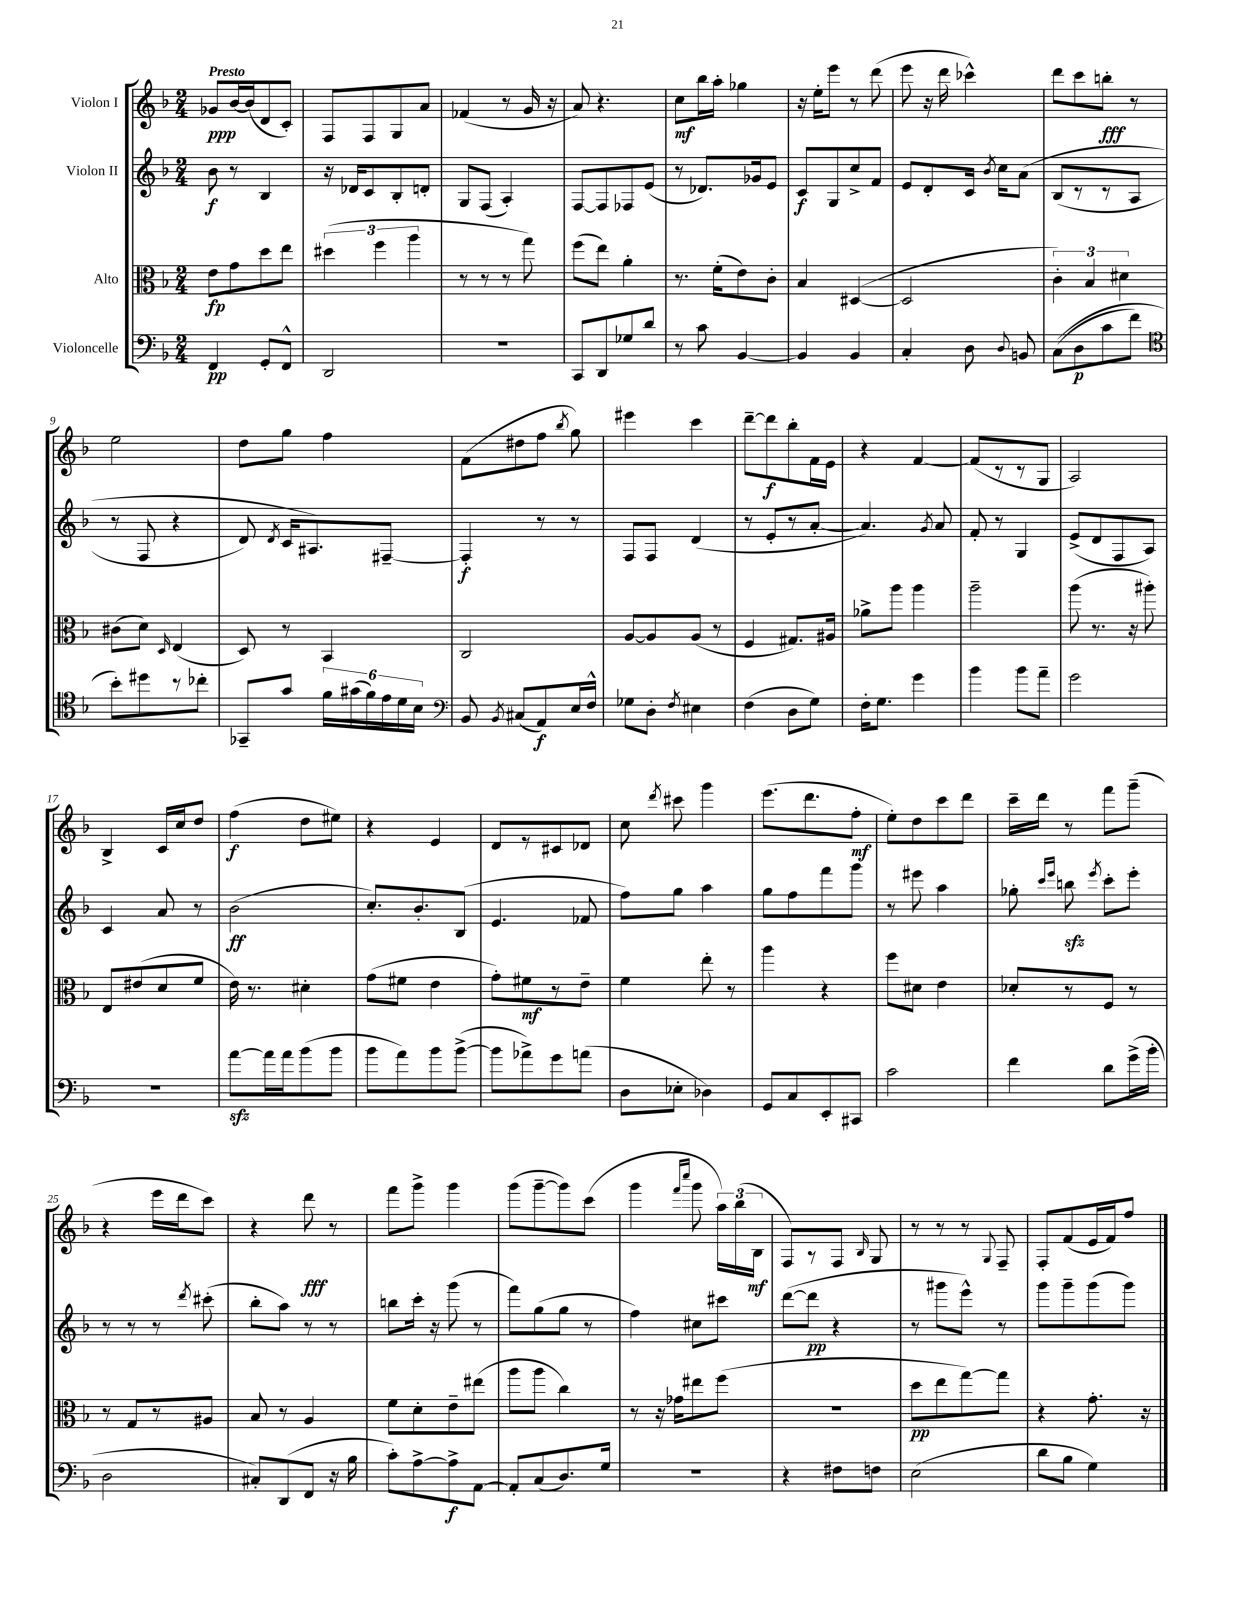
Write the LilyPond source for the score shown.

<<
\new StaffGroup <<
\new Staff = "s0" \with { instrumentName = "Violon I" } {
    \clef treble \key f \major \numericTimeSignature \time 2/4 \tempo "Presto"
    \autoBeamOff ges'8[\ppp bes'16~ bes'16( d'8 c'8]-.) |
    f8[ f8 g8 a'8] |
    fes'4( r8 g'16 r16 |
    a'8) r4. |
    c''8[\mf bes''16 a''16]-. ges''4 |
    r16 e''16[-. e'''8] r8 d'''8( |
    e'''8 r16 d'''16 ces'''4-^) |
    d'''8[ c'''8 b''8]-.\fff r8 |
    e''2 |
    d''8[ g''8] f''4 |
    f'8[( dis''8 f''8] \acciaccatura { bes''8 } g''8) |
    eis'''4 c'''4 |
    d'''8[~-- d'''8\f bes''8-. f'16 e'16] |
    r4 f'4~ |
    f'8[( r8 r8 g8] |
    a2) |
    bes4-> c'16[ c''16 d''8] |
    f''4\f( d''8[ eis''8]) |
    r4 e'4 |
    d'8[ r8 cis'8 des'8] |
    c''8 \acciaccatura { d'''8 } cis'''8 g'''4 |
    e'''8.[( d'''8. f''8]-.\mf |
    e''8[-.) d''8 c'''8 d'''8] |
    c'''16[-- d'''16] r8 f'''8[ g'''8]--( |
    r4 e'''16[ d'''16 c'''8]) |
    r4 d'''8\fff r8 |
    f'''8[ g'''8]-> g'''4 |
    g'''8[( g'''8~-- g'''8) c'''8]( |
    g'''4 \grace { f'''16[ c''''16] } g'''8 \tuplet 3/2 { a''16[) bes''16( bes16]\mf } |
    f8[) r8 f8] \grace { bes16 } g8 |
    r8 r8 r8 \appoggiatura { g8 } f8-- |
    f8[-. f'8( e'16 f'16) f''8] \bar "|." |
}
\new Staff = "s1" \with { instrumentName = "Violon II" } {
    \clef treble \key f \major \numericTimeSignature \time 2/4
    \autoBeamOff bes'8\f r8 bes4 |
    r16 des'16[ c'8 bes8-. d'8]-. |
    g8[ f8]( a4-.) |
    f8[~ f8 fes8 e'8]( |
    r8 des'8.[) ges'16 e'8] |
    c'8[\f g8 c''8-> f'8] |
    e'8[ d'8-. c'16] \acciaccatura { bes'8 } c''16[ a'8]\( |
    bes8[( r8 r8 a8] |
    r8 f8 r4 |
    d'8) \acciaccatura { d'8 } c'16[ ais8.\) fis8]~-- |
    fis4-.\f r8 r8 |
    f8[ f8] d'4( |
    r8 e'8[-. r8 a'8]~-. |
    a'4.) \acciaccatura { g'8 } a'8 |
    f'8-. r8 g4 |
    e'8[->( d'8 f8 a8]) |
    c'4 a'8 r8 |
    bes'2\ff( |
    c''8.[-.) bes'8.-. bes8]( |
    e'4. fes'8 |
    f''8[) g''8] a''4 |
    g''8[ f''8 f'''8 g'''8] |
    r8 eis'''8 a''4 |
    ges''8-. \grace { c'''16[ e'''16] } b''8\sfz \acciaccatura { e'''8 } c'''8[-. e'''8]-. |
    r8 r8 r8 \acciaccatura { d'''8 } cis'''8-.( |
    bes''8[-. a''8]) r8 r8 |
    b''8[ c'''16]-. r16 g'''8( r8 |
    f'''8[) g''8( g''8] r8 |
    f''4) cis''8[ cis'''8] |
    d'''8[~( d'''8]\pp r4 |
    r8 gis'''8[ e'''8]-^) r8 |
    g'''8[ g'''8-- g'''8( g'''8]) \bar "|." |
}
\new Staff = "s2" \with { instrumentName = "Alto" } {
    \clef alto \key f \major \numericTimeSignature \time 2/4
    \autoBeamOff e'8[\fp g'8 d''8 e''8] |
    \tuplet 3/2 { dis''4( f''4 a''4 } |
    r8 r8 r8 g''8) |
    f''8[( e''8]) a'4-. |
    r8. f'16[-.( e'8) c'8]-. |
    bes4 dis4~( |
    dis2 |
    \tuplet 3/2 { c'4-.) bes4 dis'4 } |
    cis'8[( d'8]) \grace { d16 } e4( |
    d8) r8 bes,4 |
    c2 |
    a8[~ a8 a8]( r8 |
    f4 gis8.[) ais16] |
    aes'8[-> a''8] a''4 |
    a''2-- |
    a''8( r8. r16 ais''8-.) |
    e8[ eis'8( d'8 f'8] |
    e'16) r8. dis'4-. |
    g'8[( fis'8] e'4 |
    g'8[-.) fis'8\mf r8 e'8]-- |
    f'4 e''8-. r8 |
    a''4 r4 |
    f''8[ dis'8] e'4 |
    des'8[-. r8 f8] r8 |
    r8 g8[ r8 ais8] |
    bes8 r8 a4 |
    f'8[ d'8-. e'8-- eis''8]( |
    a''8[ a''8] c''4) |
    r8 r16 ges'16[ eis''8 f''8]( |
    r2 |
    d''8[\pp e''8 g''8~) g''8] |
    r4 g'8.-. r16 \bar "|." |
}
\new Staff = "s3" \with { instrumentName = "Violoncelle" } {
    \clef bass \key f \major \numericTimeSignature \time 2/4
    \autoBeamOff f,4\pp g,8[-. f,8]-^ |
    d,2 |
    r2 |
    c,8[ d,8 ges8 d'8] |
    r8 c'8 bes,4~ |
    bes,4 bes,4 |
    c4-. d8 \appoggiatura { d8 } b,8 |
    c8[(\( d8\p c'8 f'8]) |
    \clef tenor bes'8[-.\) dis''8 r8 ces''8]-. |
    ges,8[-- g'8] \tuplet 6/4 { f'16[ gis'16( f'16) e'16 d'16 bes16] } |
    \clef bass bes,8 \acciaccatura { bes,8 } cis8[( a,8\f) e16 f16]-^ |
    ges8[ d8]-. \acciaccatura { f8 } eis4 |
    f4( d8[ g8]) |
    f16[-. g8.] g'4 |
    bes'4 bes'8[ a'8]-- |
    g'2 |
    r2 |
    a'8[~\sfz a'16 a'16 bes'8( bes'8] |
    bes'8[ a'8) bes'8 bes'8]~->( |
    bes'8[ aes'8->) g'8 a'8]( |
    d8[ ees8]-. des4) |
    g,8[ c8 e,8-. cis,8] |
    c'2 |
    f'4 d'8[ g'16->( bes'16]-. |
    d2 |
    cis8[-.) d,8( f,8] r16 bes16 |
    c'8[-.) a8~-> a8->\f a,8]~ |
    a,8[-. c8( d8.) g16] |
    r2 |
    r4 fis8[ f8] |
    e2( |
    d'8[ bes8] g4) \bar "|." |
}
>>
>>
